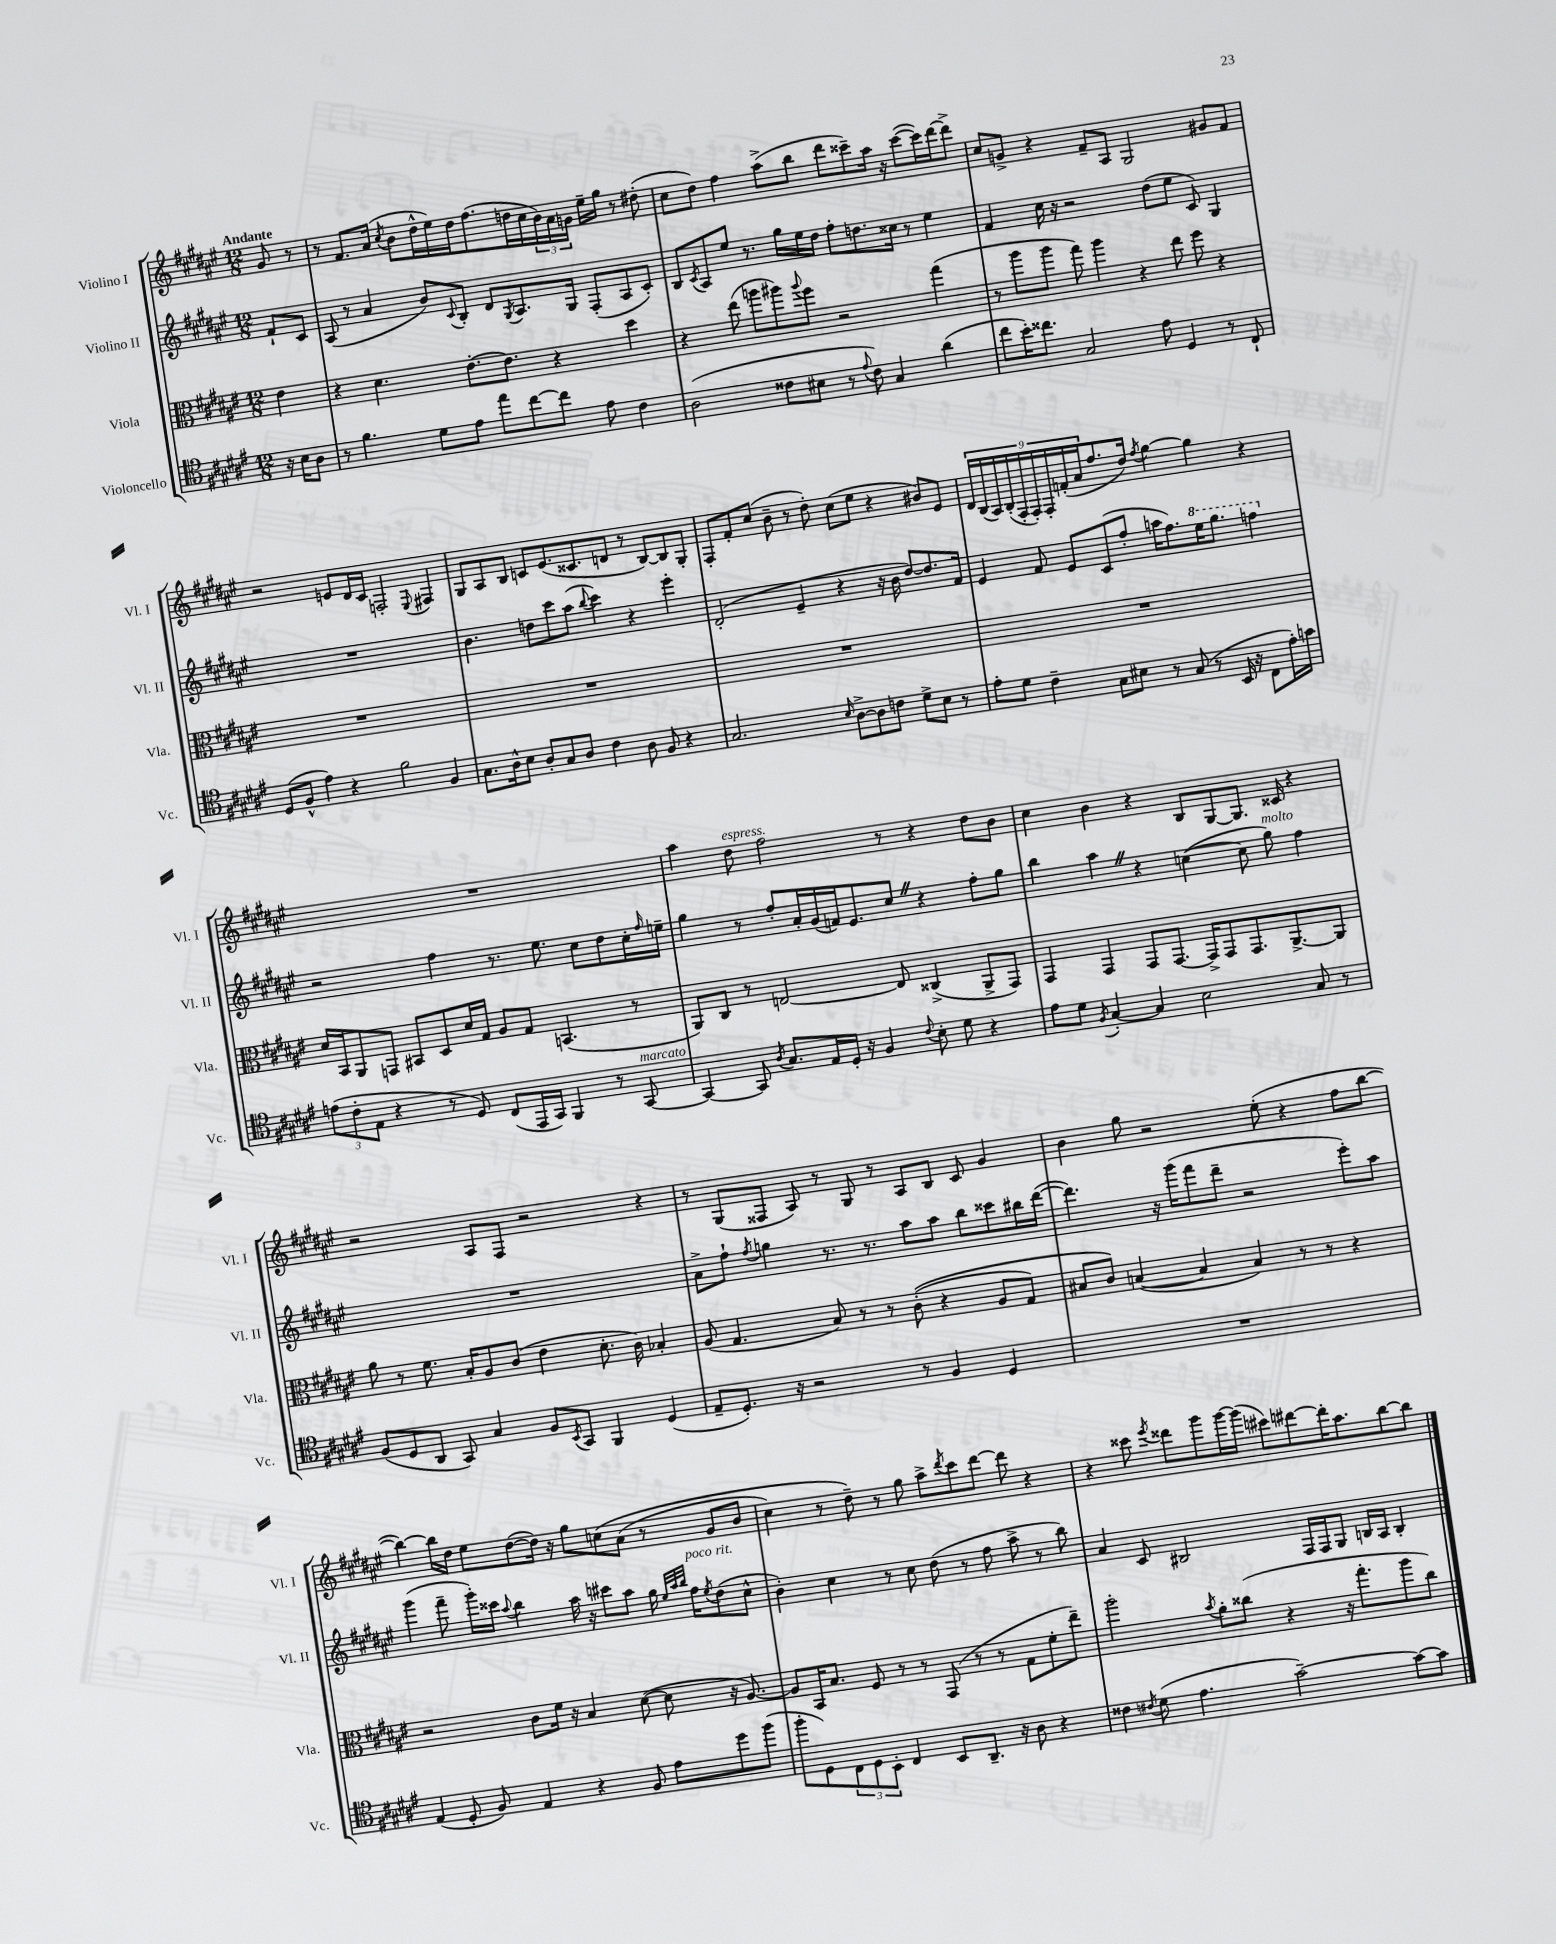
<<
\new StaffGroup <<
\new Staff = "s0" \with { instrumentName = "Violino I" shortInstrumentName = "Vl. I" } {
    \clef treble \key fis \major \numericTimeSignature \time 12/8 \partial 4 \tempo "Andante"
    gis'8 r8 |
    r8 fis'8. ais'16( \acciaccatura { cis''8 } b'8 dis''16-^ eis''16) dis''16 fis''8.( d''16 cis''16 \tuplet 3/2 { b'16) ais'16 g'16 } eis''16-- gis''16 r8 dis''8-.( |
    cis''8 dis''8) fis''4 ais''8->( b''8 dis'''8 cisis'''8--) ais''16 r16 cisis'''8~( cisis'''16) dis'''16~ dis'''8-> |
    cis''8 g'8-> r4 fis'8-- ais8 gis2 gis'8 fis'8 |
    r2 e'8 dis'16 cis'16 f2-. \appoggiatura { eis8 } fis4 |
    gis8 ais8 b8 c'8 eis'8.( cisis'8. d'8 r8 b8~) b8 gis8-. |
    fis8-. fis'8-. cis''8( b'8-- r8 dis''8-.) cis''8( eis''8 r4 bis'8) eis'8 |
    \tuplet 9/8 { dis'16 b16( ais16) b16-.( fis16-. fis16-.) fis16-. f'16-.( ais'16 } fis''8. dis''16) \acciaccatura { fis''8 } gis''4~ gis''4 r4 |
    R1. |
    ais''4 dis''8^\markup { \italic "espress." } fis''2 r8 r4 dis''8 b'8 |
    cis''4 b'4 r4 b8 gis8~ gis8. cisis'16 r4 |
    r2 ais8 fis8 r2 r4 |
    r8 gis8( fisis8 ais8) r8 gis8 r8 ais8 b8 cis'8 gis'4 |
    b'4 gis''8 r2 eis''8-.( r4 fis''8 b''8~ |
    b''4~) b''16 dis''16 eis''8 dis''8~( dis''16) r16 gis''8 c''8\( ais'8( r8 gis'8 b'8 |
    cis''4) r8 dis''8--\) r8 gis''8 ais''8-> \acciaccatura { dis'''8 } cis'''8 dis'''8~ dis'''8 r4 |
    r4 cisis'''8 \acciaccatura { eis'''8 } disis'''8 gis'''8 gis'''16~ gis'''16( cis'''8) dis'''8~ dis'''16-. ais''8. b''8~ b''8 \bar "|." |
}
\new Staff = "s1" \with { instrumentName = "Violino II" shortInstrumentName = "Vl. II" } {
    \clef treble \key fis \major \numericTimeSignature \time 12/8 \partial 4
    fis'8-! cis'8 |
    ais8( r8 ais'4 b'8) \appoggiatura { cis'8 } b8-. dis'8 \acciaccatura { gis8 } ais8. gis16 fis8-.( ais8 cis'8-.) |
    b8 \acciaccatura { cis'8 } ais8 eis''8 r8. gis''16 eis''16 dis''16 fis''8-. d''8. cisis''16 r8 eis''4 |
    fis'4 cis''16 r16 r2 dis''8( eis''8 cis'8) gis4 |
    R1. |
    b'4. d''8 cis'''8 ais''8( \appoggiatura { b''8 } cis'''4) r4 eis'''4-. |
    dis'2-.( eis'4-- r4 r16 b'16 dis''8~) dis''8. fis'16 |
    eis'4 fis'8 eis'8 cis'8( fis''8-. a''16 fis''8.) \ottava #1 eis'''16 gis'''8. f'''4 \ottava #0 |
    r2 fis''4 r8. eis''8. cis''8 dis''8 cis''16-. \grace { fis''16 } e''16-- |
    gis''4 r8 fis''8-. ais'16-. gis'16( f'16) eis'8. cis''8 \once \override BreathingSign.text = \markup { \musicglyph "scripts.caesura.straight" } \breathe r4 fis''8-. gis''8 |
    b''4 ais''4 \once \override BreathingSign.text = \markup { \musicglyph "scripts.caesura.straight" } \breathe r4 c''4~( c''8 gis''8^\markup { \italic "molto" }) fis''4 |
    R1. |
    ais'8-> fis''8-! \acciaccatura { fis''8 } g''4 r8. r8. ais''8 ais''8 b''8 cisis'''8 bis''16 dis'''16~( |
    dis'''4.) r16 gis'''16( fis'''8 dis'''8-- r2 eis'''8-.) ais''8 |
    gis'''4( fis'''8-- gis'''16-.) cisis'''16 \appoggiatura { ais''8 } b''4 ais''16 r16 cis'''8 ais''8 gis''16 \grace { eis''32 ais''32 b''32 } fis''16^\markup { \italic "poco rit." } \acciaccatura { eis''8 } dis''8( cis''8-^ |
    b'4-.) cis''4 r8 cis''8 dis''8( r8 fis''8 ais''8-> r8 b''8) |
    ais'4 cis'8 bis2 fis16 fis16 gis8 b16 ais16 b4-. \bar "|." |
}
\new Staff = "s2" \with { instrumentName = "Viola" shortInstrumentName = "Vla." } {
    \clef alto \key fis \major \numericTimeSignature \time 12/8 \partial 4
    eis'4 |
    r4 dis'4. eis'8.~-. eis'8. r4 dis''4 |
    r4 eis''8( a''8 ais''8) \appoggiatura { ais''8 } fis''8 r2 gis''4( |
    r8 ais''8 ais''8 gis''8) ais''4 r4 eis''8 fis''8 r4 |
    R1. |
    R1. |
    R1. |
    R1. |
    dis'16 b,16 ais,8 g,8 bis,8 dis8 dis'16 gis16 ais8 gis8 b,4.( r8 |
    ais,8) cis8 r8 e2~ e8 cisis4->( ais,8-> gis,8) |
    gis,4 gis,4 gis,8 gis,8.~ gis,16-> gis,8 gis,8. ais,8.~-> ais,8 |
    ais'8 r8 fis'8. b16-. ais8 cis'8( eis'4 dis'8.-. cis'16) bes4-. |
    ais8( gis4. b8) r8 r8 cis'8-.(\( r4 ais8 gis8) |
    bis8 cis'8\) b4~( b4 b4) r8 r8 r4 |
    r2 cis'8 fis'16 r16 b4 dis'8~( dis'8 r16 ais8.~) |
    ais8 b,16 b8. fis8 r8 r8 gis,8( r8 r8 gis8 fis'8-. eis''8--) |
    ais''2-. \acciaccatura { b'8 } ais'8-. cisis''8( r4 r16 gis''8.-. ais''8 cisis''8) \bar "|." |
}
\new Staff = "s3" \with { instrumentName = "Violoncello" shortInstrumentName = "Vc." } {
    \clef tenor \key fis \major \numericTimeSignature \time 12/8 \partial 4
    r16 b16 ais8 |
    r8 fis'4. dis'8 eis'8 eis''8 cis''8~ cis''8 eis'8 cis'4 |
    ais2( cisis'8 bis8 r8 \appoggiatura { eis'8 } cisis'8) gis4 ais'4( |
    cis''8 b'16-.) cisis''8. gis2 eis'8 dis4 r8 cis8-! |
    dis8( fis8-^ eis'4) r4 fis'2 fis4 |
    gis8. ais16-^ b8 ais8-. gis8 ais8 cis'4 ais8 fis8 r4 |
    gis2. \grace { b16 } ais8~-> ais8 c'8 dis'8-> b8 r8 |
    eis'8-. dis'8 cis'4-- gis8 bis8 r8 gis8( r8 b,16 r16 cis8 eis'16-.) g'16 |
    \tuplet 3/2 { e'8( cis'8-. eis8 } r4 r8 dis8) cis8( eis,16 gis,16) fis,4 r8 gis,8~^\markup { \italic "marcato" } |
    gis,4~ gis,8 \acciaccatura { ais8 } gis8. eis16 dis16-. r16 fis4 \appoggiatura { cis'8 } b8-. dis'8 r4 |
    eis'8 dis'8 \acciaccatura { fis8 } gis4~-. gis4 b2 gis8 r8 |
    fis8( dis8 ais,8 gis,8) gis4 fis8 \acciaccatura { b,8 } gis,8 fis,4 dis4( |
    eis8-- dis8.-.) r16 r2 r8 fis4 dis4 |
    R1. |
    eis4( dis8-. fis8) eis4 r4 fis8 eis'8 dis''8 fis''8( |
    fis''8-. dis8) \tuplet 3/2 { cis8 dis8 b,8-. } cis4 b,8 ais,8.-- r16 ais8 r4 |
    cisis'4 \acciaccatura { cis'8 } dis'8( eis'4. gis'2~--) gis'8~ gis'8 \bar "|." |
}
>>
>>
\layout { \context { \Score \remove "Bar_number_engraver" } }
